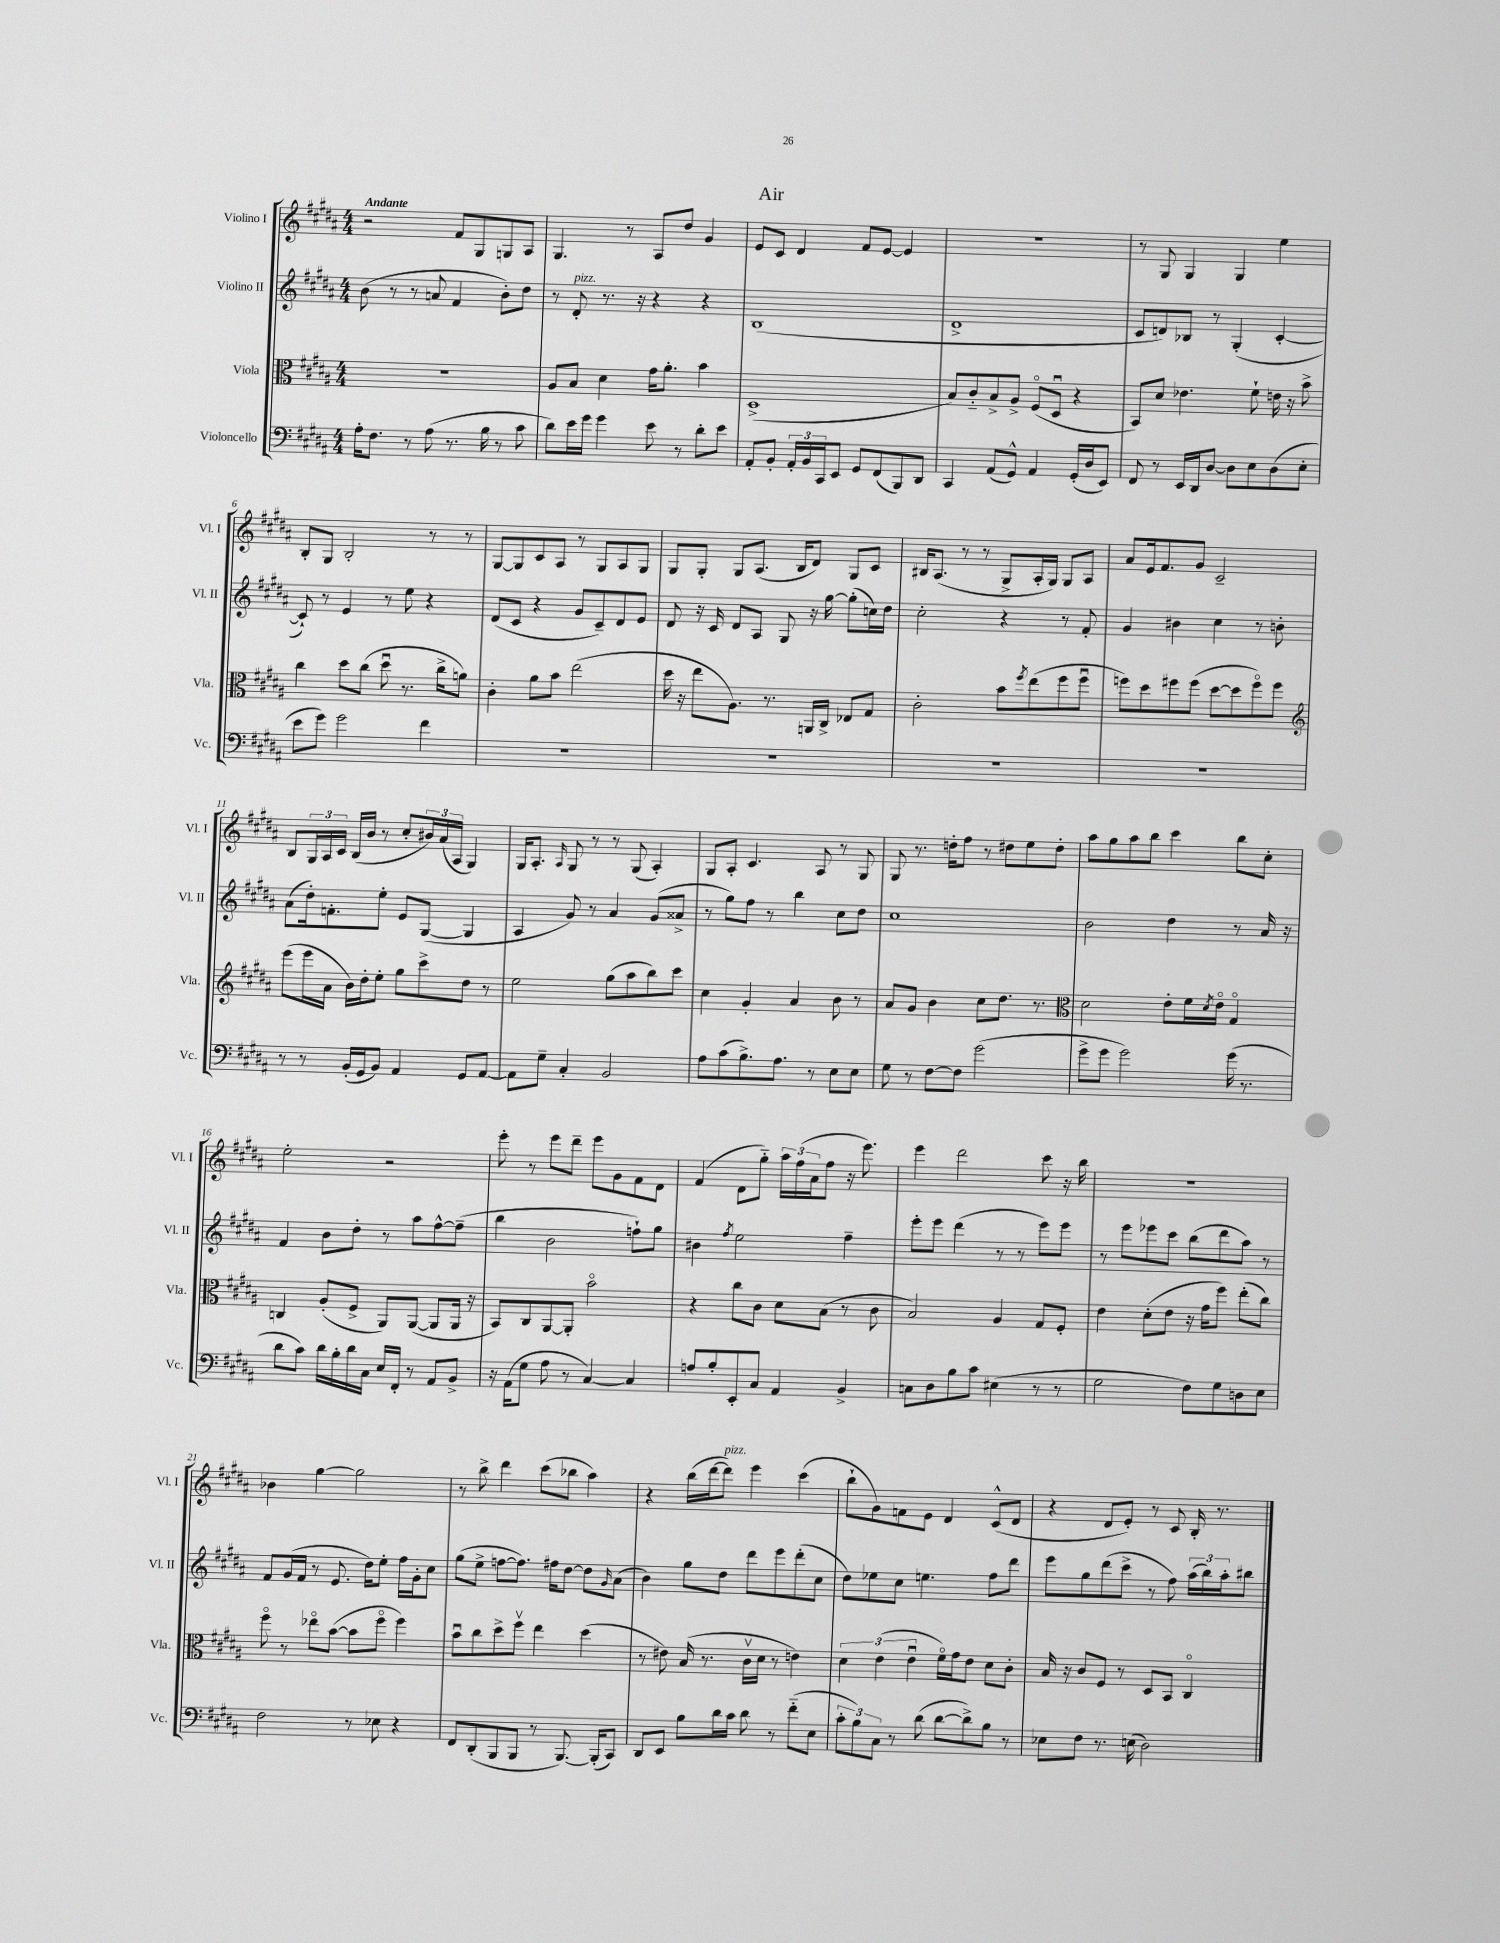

**kern	**kern	**kern	**kern
*part4	*part3	*part2	*part1
*staff4	*staff3	*staff2	*staff1
*I"Violoncello	*I"Viola	*I"Violino II	*I"Violino I
*I'Vc.	*I'Vla.	*I'Vl. II	*I'Vl. I
*clefF4	*clefC3	*clefG2	*clefG2
*k[f#c#g#d#a#]	*k[f#c#g#d#a#]	*k[f#c#g#d#a#]	*k[f#c#g#d#a#]
*M4/4	*M4/4	*M4/4	*M4/4
=1	=1	=1	=1
!	!	!	!LO:TX:a:B:t=Andante
16A#'\KL	1r	(8b\	2r
8.F#\J	.	.	.
.	.	8r	.
8r	.	8r	.
(8A#\	.	8an/	.
8.r	.	4f#/	8f#/L
.	.	.	8G#/
16B\	.	.	.
8r	.	8b'\L)	8Gn/
8c#\	.	8dd#\J	8A#/J
=2	=2	=2	=2
8d#\L)	8A#/L	8r	4.G#/
!	!	!LO:TX:a:i:t=pizz.	!
16e\L	8B/J	8d#'/	.
16g#\JJ	.	.	.
4g#\	4d#\	8.r	.
.	.	.	8r
.	.	16r	.
8e\	16g#\KL	4r	8A#/L
.	8.a#'\J	.	.
8r	.	.	8dd#/J
8d#'\L	4b\	4r	4g#/
8e\J	.	.	.
=3	=3	=3	=3
8AA#'/L	(1D#^	(1B	8e/L
8BB'/J	.	.	8c#/J
24AA#'/LL	.	.	4d#/
24BB/	.	.	.
24CC#/J	.	.	.
8EE/J	.	.	.
8GG#/L	.	.	8f#/L
(8FF#/	.	.	[8e/J
8BBB/)	.	.	4e/]
8DD#/J	.	.	.
=4	=4	=4	=4
4CC#/	8B/L)	1d#^	1r
.	8c#/	.	.
(8AA#/L	8B^/	.	.
8GG#^^/J)	8A#^/J	.	.
4AA#/	(8F#/L	.	.
.	8D#u/J	.	.
(16GG#'/LL	4r	.	.
16D#/J	.	.	.
8EE/J)	.	.	.
=5	=5	=5	=5
8FF#/	8BB/L)	8c#/L	8r
8r	8d#/J	8dn/)	8G#/
16EE/LL	4.e-X\	8B-X/J	4G#/
16DD#/J	.	.	.
[8D#/J	.	8r	.
8D#\L]	.	(4G#'/	4G#/
8E\	8f#`\	.	.
(8D#\	16en\	[4c#'/	4ee\
.	16r	.	.
8E'\J	8b^\	.	.
!!LO:LB:g=z
=6	=6	=6	=6
8e\L	4cc#\	8c#`/])	8B'/L
8g#\J)	.	8r	8G#/J
2g#\	8dd#\L	4e/	2B'/
.	(8cc#\J	.	.
.	8dd#u\	8r	.
.	8.r	8ee\	.
4f#\	.	4r	8r
.	16cc#^\KL	.	.
.	8an\J)	.	8r
=7	=7	=7	=7
1r	4c#'\	(8d#/L	[8G#/L
.	.	8c#/J	8G#/]
.	8a#\L	4r	8c#/
.	8b\J	.	8A#/J
.	(2ee\	8g#/L	8r
.	.	8c#~/)	8G#/L
.	.	8d#/	8A#/
.	.	8e/J	8G#/J
=8	=8	=8	=8
1r	16dd#\	8d#/	8G#/L
.	16r	.	.
.	8ee\L	16r	8G#'/J
.	.	16c#/	.
.	8.A#\J)	8d#/L	8G#/L
.	.	8A#/J	(8.A#/J
.	8.r	.	.
.	.	8G#/	.
.	.	.	16B/KL
.	16AAn/LL	16r	8d#/J)
.	16C#^/JJ	[16gg#\	.
.	8E-X/L	(8gg#'\L]	8G#/L
.	8G#/J	16ccn\L)	8c#/J
.	.	16dd#\JJ	.
=9	=9	=9	=9
1r	2c#'\	2cc#'\	16B#X/KL
.	.	.	(8.A#/J
.	.	.	8r
.	.	.	8r
.	8b\L	4r	8G#^/L
.	8qff#/	.	.
.	(8ee\	.	16A#'/L
.	.	.	16G#/JJ)
.	8ff#\	8r	8G#/L
.	8ff#u\J	8f#'/	8A#/J
=10	=10	=10	=10
1r	8ffn\L)	4g#/	8a#/L
.	8dd#\	.	16e/k
.	.	.	8.f#/
.	8ff#X\	4b#X\	.
.	(8ff#\J	.	8g#/J
.	[8dd#\L	4cc#\	2c#~/
.	8dd#\]	.	.
.	8ff#\)	8r	.
.	8ff#\J	8bn'\	.
!!LO:LB:g=z
=11	=11	=11	=11
*	*clefG2	*	*
8r	(8eee\L	(8a#\L	8B/L
8r	16eee\L	16dd#'\k)	24G#/L
.	.	.	24A#/
.	16a#\JJ	8.fn'\	.
.	.	.	24c#/JJ
(16BB'/LL	16b\LL)	.	(16B/LL
16GG#/J	16dd#'\J	.	16b/JJ
8BB/J)	8ee'\J	8ee'\J	8r
4AA#/	8gg#\L	8e/L	8cc#'/L
.	8ccc#^\	([8G#/J	24b#X/L)
.	.	.	(24a#/
.	.	.	24A#/JJ
8GG#/L	8dd#\J	4G#/]	4G#/)
[8AA#/J	8r	.	.
=12	=12	=12	=12
8AA#\L]	2ee\	4A#/	16G#/KL
.	.	.	8.A#'/J
8G#~\J	.	.	.
.	.	.	16qqA#/
4C#'/	.	8g#/)	8G#/
.	.	8r	8r
2BB/	(8gg#\L	4a#/	8r
.	8aa#\	.	(8G#/
.	8bb\)	(8g#/L	4A#'/)
.	8ccc#\J	8a##X^/J	.
=13	=13	=13	=13
8A#\L	4cc#\	8r	8G#/L
(8c#\	.	8gg#\L)	8A#'/J
8.B^\)	4g#'/	8ff#\J	4.c#/
.	.	8r	.
8.A#\J	.	.	.
.	4a#/	4bb\	.
8r	.	.	8A#/
8E\L	8b\	8cc#\L	8r
8E\J	8r	8dd#\J	8G#/
=14	=14	=14	=14
8G#\	8a#/L	1cc#	8G#/
8r	8g#/J	.	8.r
[8F#\L	4b\	.	.
.	.	.	16ddn'\KL
8F#\J]	.	.	8ff#\J
(2g#\	8cc#\L	.	8r
.	8.dd#\J	.	8dd#X\L
.	.	.	8ee\
.	8.r	.	.
.	.	.	8dd#'\J
=15	=15	=15	=15
*	*clefC3	*	*
8g#^\L	2d#\	2b\	8aa#\L
8g#\J	.	.	8gg#\
2g#\)	.	.	8aa#\
.	.	.	8bb\J
.	8e'\L	4dd#\	4ccc#\
.	16f#\L	.	.
.	8qd#/	.	.
.	16e\JJ	.	.
(16g#\	4G#/	8r	8bb\L
8.r	.	.	.
.	.	16a#/	8cc#'\J
.	.	16r	.
!!LO:LB:g=z
=16	=16	=16	=16
8d#\L	4Cn/	4f#/	2ee'\
8c#\J)	.	.	.
16d#\LL	(8A#'/L	8b\L	.
16B'\	.	.	.
16d#\	8F#^/J	8dd#'\J	.
16C#\JJ	.	.	.
16E/LL	8AA#/L)	8r	2r
16FF#'/JJ	.	.	.
8r	([8AA#/J	8aa#\L	.
8AA#/L	8AA#/L]	[8ff#^^\	.
8BB^/J	16AA#/Jk	(8ff#~\J]	.
.	16r	.	.
=17	=17	=17	=17
16r	8BB/L)	4bb\	8eee'\
(16AA#\KL	.	.	.
8G#\J	8C#/	.	8r
8A#\	[8AA#/	2b\	8eee\L
8r	8AA#'/J]	.	8ddd#~\J
[4C#/)	2b\	.	8eee\L
.	.	.	8g#\
4C#/]	.	8ffn`\L)	8f#\
.	.	8gg#\J	8d#\J
=18	=18	=18	=18
8An/L	4r	4b#X\	(4f#/
8B'/	.	.	.
.	.	8qff#/	.
8EE'/	8cc#\L	2ee\	8d#\L
8C#/J	8c#\J	.	8gg#\J)
4AA#/	8d#\L	.	24aa#\LL
.	.	.	(24ff#\
.	.	.	24a#\J
.	(8B\J	.	8ff#\J
4BB^/	8r	4ff#~\	16r
.	.	.	8.eee\)
.	8c#\	.	.
=19	=19	=19	=19
8Cn\L	2B/)	8eee'\L	4eee\
8D#\	.	8eee\J	.
8B\	.	(4ddd#\	2ddd#\
8c#\J	.	.	.
(4E#X\	4A#/	8r	.
.	.	8r	.
8r	8G#/L	8eee\L)	8ccc#\
8r	8F#'/J	8eee\J	16r
.	.	.	16bb\
=20	=20	=20	=20
2G#\	4e\	8r	1r
.	.	8eee\L	.
.	(8d#'\L	8eee-X\	.
.	8e\J	8ccc#\J	.
8F#\L)	16r	(8bb\L	.
.	16g#\KL	.	.
8G#\	8ff#\J)	8ddd#\	.
8Dn\	(8ee'\L	8aa#\J)	.
8E\J	8cc#\J)	8r	.
!!LO:LB:g=z
=21	=21	=21	=21
2F#\	8ff#\	8f#/L	4b-X\
.	8r	(16g#/L	.
.	.	16f#/JJ	.
.	8ee-X\L	8r	[4gg#\
.	([8b\J	8.e/	.
8r	8b\L]	.	2gg#\]
.	.	16dd#\KL)	.
8E-X\	8ff#\J	8ee'\J	.
4r	4ff#\)	16ff#\LL	.
.	.	16g#'\J	.
.	.	8cc#\J	.
=22	=22	=22	=22
8FF#/L	8bu\L	(8gg#\L	8r
(8DD#'/	8cc#\	8ee^\J	8bb^\
8BBB/	8dd#^\	[8ffn\L	4ddd#\
8BBB/J	8ff#v\J	8.ff\J])	.
8r	4ee\	.	(8ccc#\L
.	.	16ff#X\KL	.
[8.BBB/)	.	[8dd#\J	8bb-X\J
.	(4dd#\	8dd#\L]	4aa#\)
(16BBB'/KL]	.	.	.
.	.	16qqg#/	.
8CC#/J)	.	(8a#\J	.
=23	=23	=23	=23
8DD#/L	8r	4b\)	4r
8EE/J	8e#X\)	.	.
8B\L	(16B/	8gg#\L	(16bb\LL
.	8.r	.	[16ddd#\J
!	!	!	!LO:TX:a:i:t=pizz.
16d#\L	.	8dd#\J	8ddd#\J])
16c#\JJ	.	.	.
8d#\	16c#v\LL	8ddd#\L	4eee\
.	16d#\JJ	.	.
8r	8r	8eee\	.
(8f#\L	4en\)	(8ddd#'\	(4ccc#\
8E\J	.	8cc#\J	.
=24	=24	=24	=24
12c#'\L	6d#\	8dd#\L)	8bb`\L
12B\)	.	.	.
.	.	8ee-X\	8g#\)
12C#\J	(6e\	.	.
8r	.	8cc#\J	8fn\
.	6eu\	.	.
(8d#\	.	4.een\	8e\J
[8d#\L	16f#\LL)	.	4d#/
.	16g#\J	.	.
8d#^\])	8e\J	.	.
8B\J	8d#\L	8ff#\L	(8c#^^/L
8r	8c#'\J	8ddd#\J	8d#/J
=25	=25	=25	=25
8E-X\L	16B/	8eee\L	4r
.	16r	.	.
8F#\J	8c#/L	8gg#\	.
8.r	8F#/J	(8ddd#\	8d#/L
.	8r	8ccc#^\J	8e'/J)
(16En\	.	.	.
2D#\)	8D#/L	8r	8r
.	8BB/J	8ff#\)	8c#/
.	4C#/	(24aa#\LL	16B'/
.	.	24bb\)	.
.	.	.	8.r
.	.	24aa#'\J	.
.	.	8bb#X\J	.
==	==	==	==
*-	*-	*-	*-
